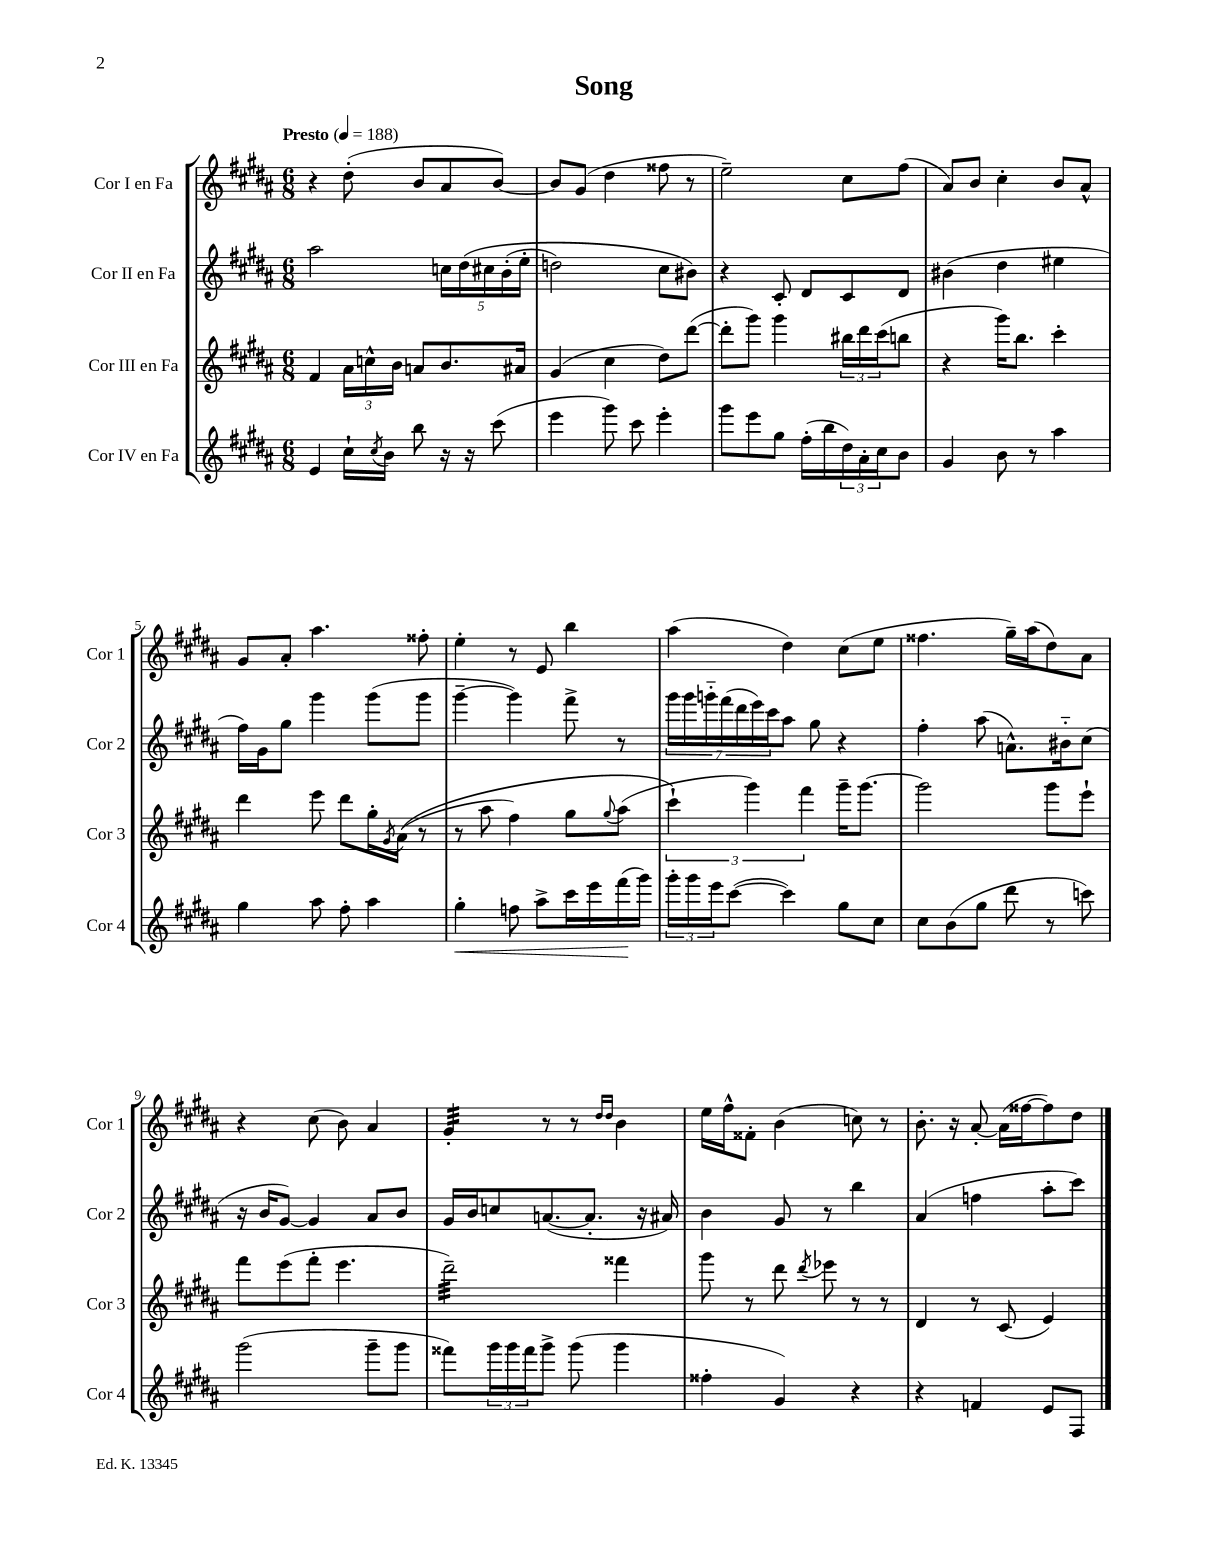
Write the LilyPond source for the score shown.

\header { title = "Song" }
<<
\new StaffGroup <<
\new Staff = "s0" \with { instrumentName = "Cor I en Fa" shortInstrumentName = "Cor 1" } {
    \clef treble \key b \major \numericTimeSignature \time 6/8 \tempo "Presto" 4 = 188
    r4 dis''8-.( b'8 ais'8 b'8~) |
    b'8 gis'8( dis''4 fisis''8 r8 |
    e''2--) cis''8 fis''8( |
    ais'8) b'8 cis''4-. b'8 ais'8-^ |
    gis'8 ais'8-. ais''4. fisis''8-. |
    e''4-. r8 e'8 b''4 |
    ais''4( dis''4) cis''8( e''8 |
    fisis''4. gis''16--) ais''16( dis''8) ais'8 |
    r4 cis''8( b'8) ais'4 |
    gis'4:32-. r8 r8 \grace { dis''16 dis''16 } b'4 |
    e''16 fis''16-^ fisis'8-. b'4( c''8) r8 |
    b'8.-. r16 ais'8~-. ais'16( fisis''16~ fisis''8) dis''8 \bar "|." |
}
\new Staff = "s1" \with { instrumentName = "Cor II en Fa" shortInstrumentName = "Cor 2" } {
    \clef treble \key b \major \numericTimeSignature \time 6/8
    ais''2 \tuplet 5/4 { c''16 dis''16\( cis''16 b'16-.( e''16-. } |
    d''2) cis''8 bis'8\) |
    r4 cis'8-. dis'8 cis'8 dis'8 |
    bis'4( dis''4 eis''4 |
    fis''16) gis'16 gis''8 gis'''4 gis'''8( gis'''8 |
    gis'''4~-- gis'''4) fis'''8-> r8 |
    \tuplet 7/4 { gis'''16 gis'''16 g'''16-_ fis'''16( dis'''16 e'''16) cis'''16 } ais''8 gis''8 r4 |
    fis''4-. ais''8( a'8.-^) bis'16-_ cis''8( |
    r16 b'16 gis'8~) gis'4 ais'8 b'8 |
    gis'16 b'16 c''8 a'8.~( a'8.-. r16 ais'16) |
    b'4 gis'8 r8 b''4 |
    ais'4( f''4 ais''8-. cis'''8) \bar "|." |
}
\new Staff = "s2" \with { instrumentName = "Cor III en Fa" shortInstrumentName = "Cor 3" } {
    \clef treble \key b \major \numericTimeSignature \time 6/8
    fis'4 \tuplet 3/2 { ais'16 c''16-^ b'16 } a'8 b'8. ais'16 |
    gis'4( cis''4 dis''8) dis'''8~( |
    dis'''8-. gis'''8) gis'''4 \tuplet 3/2 { bis''16 dis'''16 cis'''16( } b''8 |
    r4 gis'''16) b''8. cis'''4-. |
    dis'''4 e'''8 dis'''8 gis''16-. \acciaccatura { gis'8 } ais'16(\( r8 |
    r8 ais''8 fis''4) gis''8 \appoggiatura { gis''8 } ais''8( |
    \tuplet 3/2 { cis'''4-!\) gis'''4) fis'''4 } gis'''16-- gis'''8.~ |
    gis'''2 gis'''8 e'''8-! |
    fis'''8 e'''8( fis'''8-. e'''4. |
    dis'''2:32--) fisis'''4 |
    gis'''8 r8 dis'''8 \acciaccatura { dis'''8 } ees'''8 r8 r8 |
    dis'4 r8 cis'8( e'4) \bar "|." |
}
\new Staff = "s3" \with { instrumentName = "Cor IV en Fa" shortInstrumentName = "Cor 4" } {
    \clef treble \key b \major \numericTimeSignature \time 6/8
    e'4 cis''16-! \acciaccatura { cis''8 } b'16 b''8 r16 r16 cis'''8( |
    e'''4 gis'''8) cis'''8 e'''4-. |
    gis'''8 e'''8 gis''8 fis''16-.( b''16 \tuplet 3/2 { dis''16) ais'16-. cis''16 } b'8 |
    gis'4 b'8 r8 ais''4 |
    gis''4 ais''8 fis''8-. ais''4 |
    gis''4-.\< f''8 ais''8-> cis'''16 e'''16 fis'''16\!( gis'''16) |
    \tuplet 3/2 { gis'''16-. gis'''16 e'''16 } cis'''8~( cis'''4) gis''8 cis''8 |
    cis''8 b'8( gis''8 dis'''8 r8 c'''8) |
    gis'''2( gis'''8-- gis'''8 |
    fisis'''8) \tuplet 3/2 { gis'''16 gis'''16 fisis'''16 } gis'''8-> gis'''8( gis'''4 |
    fisis''4-. gis'4) r4 |
    r4 f'4 e'8 fis8 \bar "|." |
}
>>
>>
